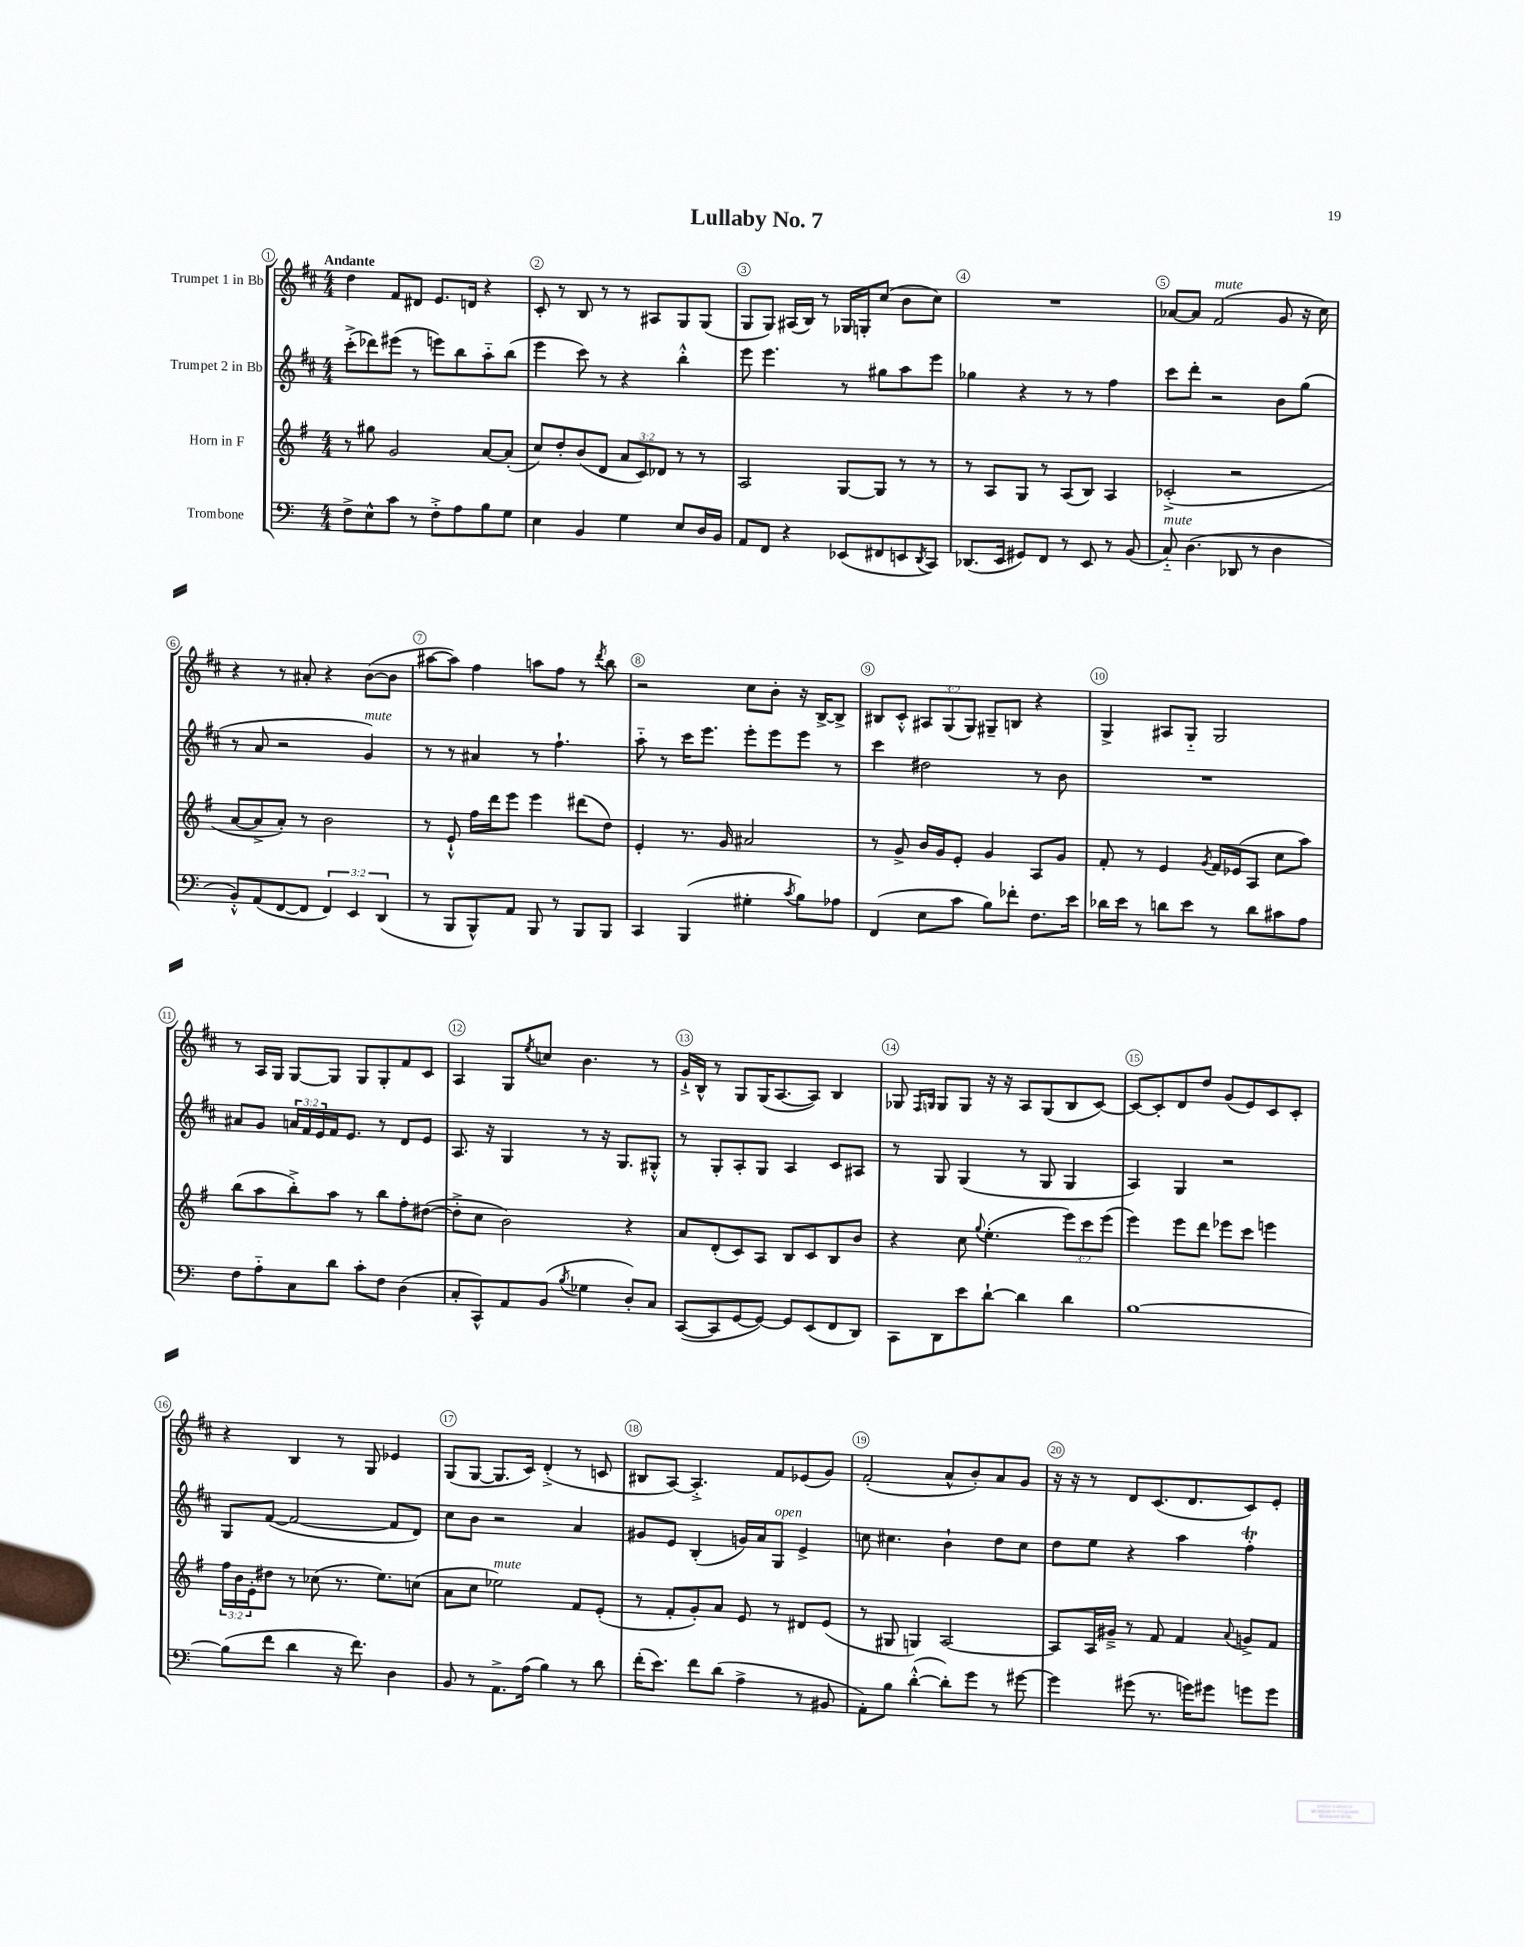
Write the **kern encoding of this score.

**kern	**kern	**kern	**kern
*part4	*part3	*part2	*part1
*staff4	*staff3	*staff2	*staff1
*I"Trombone	*I"Horn in F	*I"Trumpet 2 in Bb	*I"Trumpet 1 in Bb
*clefF4	*clefG2	*clefG2	*clefG2
*k[]	*k[f#]	*k[f#c#]	*k[f#c#]
*M4/4	*M4/4	*M4/4	*M4/4
=1	=1	=1	=1
!	!	!	!LO:TX:a:B:t=Andante
8F^\L	8r	(8ccc#'^\L	4dd\
8E^^\	8gg#X\	8ddd-X\)	.
8c\J	2g/	(8eee#X\J	8f#/L
8r	.	8r	8d#X/J
8F'^\L	.	8eeen\L)	8.e/L
8A\	.	8bb\	.
.	.	.	16dn/Jk
8B\	[8a/L	8aa\	4r
8G\J	(8a'/J]	(8bb\J	.
=2	=2	=2	=2
4E\	8cc/L)	4eee\	8c#'/
.	8dd'/	.	8r
4BB/	(8b/	8ccc#\)	8B/
.	8d/J	8r	8r
4G\	12a/L	4r	8r
.	12c/)	.	.
.	.	.	8A#X/L
.	12d-X/J	.	.
8E/L	8r	4bb'^^\	8G/
16D/L	8r	.	(8G/J
16BB/JJ	.	.	.
=3	=3	=3	=3
8AA/L	2A/	8eee\	8G/L
8FF/J	.	4.eee\	8G/J)
4r	.	.	(16A#X/LL
.	.	.	16B/JJ)
.	.	.	8r
(8EE-X/L	[8G/L	8r	16G-X/LL
.	.	.	16Gn'/J
8FF#X/	8G/J]	8gg#X\L	(8cc#/J
8EEn/	8r	8aa\	8b\L
8qDD/	.	.	.
8CC/J)	8r	8eee\J	8cc#\J)
=4	=4	=4	=4
(8.DD-X/L	8r	4gg-X\	1r
.	8A/L	.	.
16EE/Jk	.	.	.
8GG#X/L)	8G/J	4r	.
8FF/J	8r	.	.
8r	(8A/L	8r	.
8EE/	8B/J)	8r	.
8r	4A/	4ff#\	.
(8BB/	.	.	.
=5	=5	=5	=5
!LO:TX:a:i:t=mute	!	!	!
8C/)	(2c-X'^/	8ccc#\L	[8a-X/L
(4.D\	.	8ddd'\J	8a-/J]
!	!	!	!LO:TX:a:i:t=mute
.	.	2r	(2f#/
8DD-X/	2r	.	.
8r	.	.	.
4D\	.	8b\L	8g/
.	.	(8gg\J	16r
.	.	.	16cc#\)
!!LO:LB:g=z
=6	=6	=6	=6
8BB'^^/L)	[8a/L	8r	4r
(8AA/	8a^/]	8a/	.
[8FF/	8a'/J)	2r	8r
8FF/J]	8r	.	8a#X'/
6FF/)	2b\	.	4r
6EE/	.	.	.
!	!	!LO:TX:a:i:t=mute	!
.	.	4g/)	([8b\L
(6DD/	.	.	.
.	.	.	8b\J]
=7	=7	=7	=7
8r	8r	8r	[8aa#X\L
8BBB/L	8e`^^/	8r	8aa#\J])
8BBB^^/)	16ff#\LL	4a#X/	4ff#\
.	16ddd\J	.	.
8AA/J	8eee\J	.	.
8BBB/	4eee\	8r	8aan\L
8r	.	4.ff#`\	8ff#\J
8BBB/L	(8ddd#X\L	.	8r
.	.	.	8qddd/
8BBB/J	8dd\J)	.	8bb\
=8	=8	=8	=8
4CC/	4e'/	8aa\	2r
.	.	8r	.
(4BBB/	8.r	16ccc#\KL	.
.	.	8.eee\J	.
.	16g/	.	.
4G#X'\	2a#X/	8eee'\L	8cc#\L
.	.	8eee\	8b'\J
8qc/	.	.	.
8B\L)	.	8eee\J	16r
.	.	.	[16B^/KL
8A-X\J	.	8r	8B^/J]
=9	=9	=9	=9
(4FF/	8r	4ccc#\	8B#X/L
.	8g^/	.	8c#'^^/J
8E\L	16b/LL	2dd#X\	12A#X/L
.	16g/J	.	.
.	.	.	(12G/
8c\J	8e'/J	.	.
.	.	.	12G/J)
8B\L)	4g/	.	8G#X~/L
8f-X'\J	.	.	8Bn/J
8.F\L	8A/L	8r	4r
.	8g/J	8b\	.
16e\Jk	.	.	.
=10	=10	=10	=10
16d-X\LL	8f#'/	1r	4G^/
16e\JJ	.	.	.
8r	8r	.	.
8dn\L	4e/	.	8A#X/L
8e\J	.	.	8G/J
.	8qg/	.	.
8r	16f#/LL	.	2G/
.	(16e-X/J	.	.
8d\L	8A/J	.	.
8c#X\	8cc\L	.	.
8A\J	8aa\J)	.	.
!!LO:LB:g=z
=11	=11	=11	=11
8F\L	(8bb\L	8a#X/L	8r
8A\	8aa\	8g/J	16A/LL
.	.	.	16G/JJ
8C\	8bb'^\)	24an/LL	[8G/L
.	.	24f#/	.
.	.	24e/	.
8d\J	8aa\J	16f#/J	8G/J]
.	.	8.e/J	.
8c'\L	8r	.	8G/L
8F\J	8bb\L	8r	8G'/
(4D\	8ff#'\	8d/L	8f#/
.	([8dd#X\J	8e/J	8c#/J
=12	=12	=12	=12
8C'/L	8dd#'^\L]	8.A/	4A/
8CC^^/)	8cc\J	.	.
.	.	16r	.
8AA/	2b\)	4G/	8G/L
.	.	.	8qee/
(8BB/J	.	.	8ccn/J
8qB/	.	.	.
4G-X\	.	8r	4.b\
.	.	16r	.
.	.	8.G/L	.
8D'/L)	4r	.	.
8C/J	.	8G#X'^^/J	8r
=13	=13	=13	=13
([8CC/L	8a/L	8r	16g`^/LL
.	.	.	16B^^/JJ
8CC/]	(8d'/	8G'/L	8r
[8GG/	8c/)	8A'/	8G/L
8GG/J_)	8A/J	8G/J	(16G/K
.	.	.	[8.A/
8GG/L]	8B/L	4A/	.
(8EE/	8c/	.	8A/J])
8FF/	8B/	8c#/L	4B/
8DD/J)	8b/J	8A#X/J	.
=14	=14	=14	=14
8CC\L	4r	8r	8G-X/
.	.	.	16qqF#/LL
.	.	.	16qqGn/JJ
8DD\	.	8G/	8G/L
8e\	8cc\	(4G/	8G/J
.	8qqgg/	.	.
[8d`\J	(4.ee'\	.	16r
.	.	.	16r
4d\]	.	8r	8A/L
.	.	8G/	(8G/
4d\	12eee\L)	4G/	8B/
.	12ccc\	.	.
.	.	.	[8c#/J)
.	(12eee\J	.	.
=15	=15	=15	=15
[1B	4eee\)	4A/)	8c#/L_
.	.	.	8c#'/]
.	8eee\L	4G/	8d/
.	8ddd\J	.	8dd/J
.	8eee-X\L	2r	(8g/L
.	8ccc\J	.	8e/)
.	4eeen\	.	8c#/
.	.	.	8c#'/J
!!LO:LB:g=z
=16	=16	=16	=16
(8B\L]	24ff#\LL	8G/L	4r
.	24b\	.	.
.	24e'\J	.	.
8f\J	8dd#X\J	([8f#/J	.
4d\	8r	2f#/_	4B/
.	(8cc-X\	.	.
16r	8.r	.	8r
8.f\)	.	.	.
.	.	.	8G/
.	8.ee\L)	.	.
4D\	.	8f#/L]	4e-X/
.	(8ccn\J	8d/J)	.
=17	=17	=17	=17
8BB/	8a\L	8cc#\L	(8G/L
8r	8cc\J	8b\J	[8G/J
!	!LO:TX:a:i:t=mute	!	!
8.AA^\L	2ee-X\)	2r	8.G/L]
(16A\Jk	.	.	16c#/Jk)
4B\)	.	.	(4d'^/
8r	8f#/L	4a/	8r
8d\	(8e'/J	.	8cn/
=18	=18	=18	=18
(16f'\KL	8r	8g#X/L	8B#X/L
8.e\J)	.	.	.
.	8f#'/L	8e/J	[8A/J)
8f\L	8g'/)	(4B'/	4.A'^/]
(8d\J	8a/J	.	.
4A^\	8e/	16gn/LL)	.
.	.	16a/J	.
!	!	!LO:TX:a:i:t=open	!
.	8r	8G/J	8f#/L
8r	8d#X/L	4e^/	(8e-X/
8BB#X/	(8e/J	.	8g/J)
=19	=19	=19	=19
8AA'\L)	8r	8ccn\	(2f#'/
8B\J	8G#X/	4.cc#X\	.
([4d'^^\	4Gn/)	.	.
8d'\L])	[2A/	4b`\	8a^^/L
8g\J	.	.	8b'/)
8r	.	8dd\L	8a/
[8g#X\	.	8cc#\J	8g/J
=20	=20	=20	=20
4g#\]	8A/L]	8dd\L	16r
.	.	.	16r
.	16A/L	8ee\J	8r
.	16g#X~^/JJ	.	.
(8g#X\	8r	4r	8d/L
8.r	8f#/	.	(8.c#/
.	4f#/	4aa\	.
16gn\KL)	.	.	8.d/
8g#X\J	.	.	.
.	8qqa/	.	.
8gn\L	8gn^/L	4ff#t'\	8c#/)
8g\J	8f#/J	.	8e'/J
==	==	==	==
*-	*-	*-	*-
